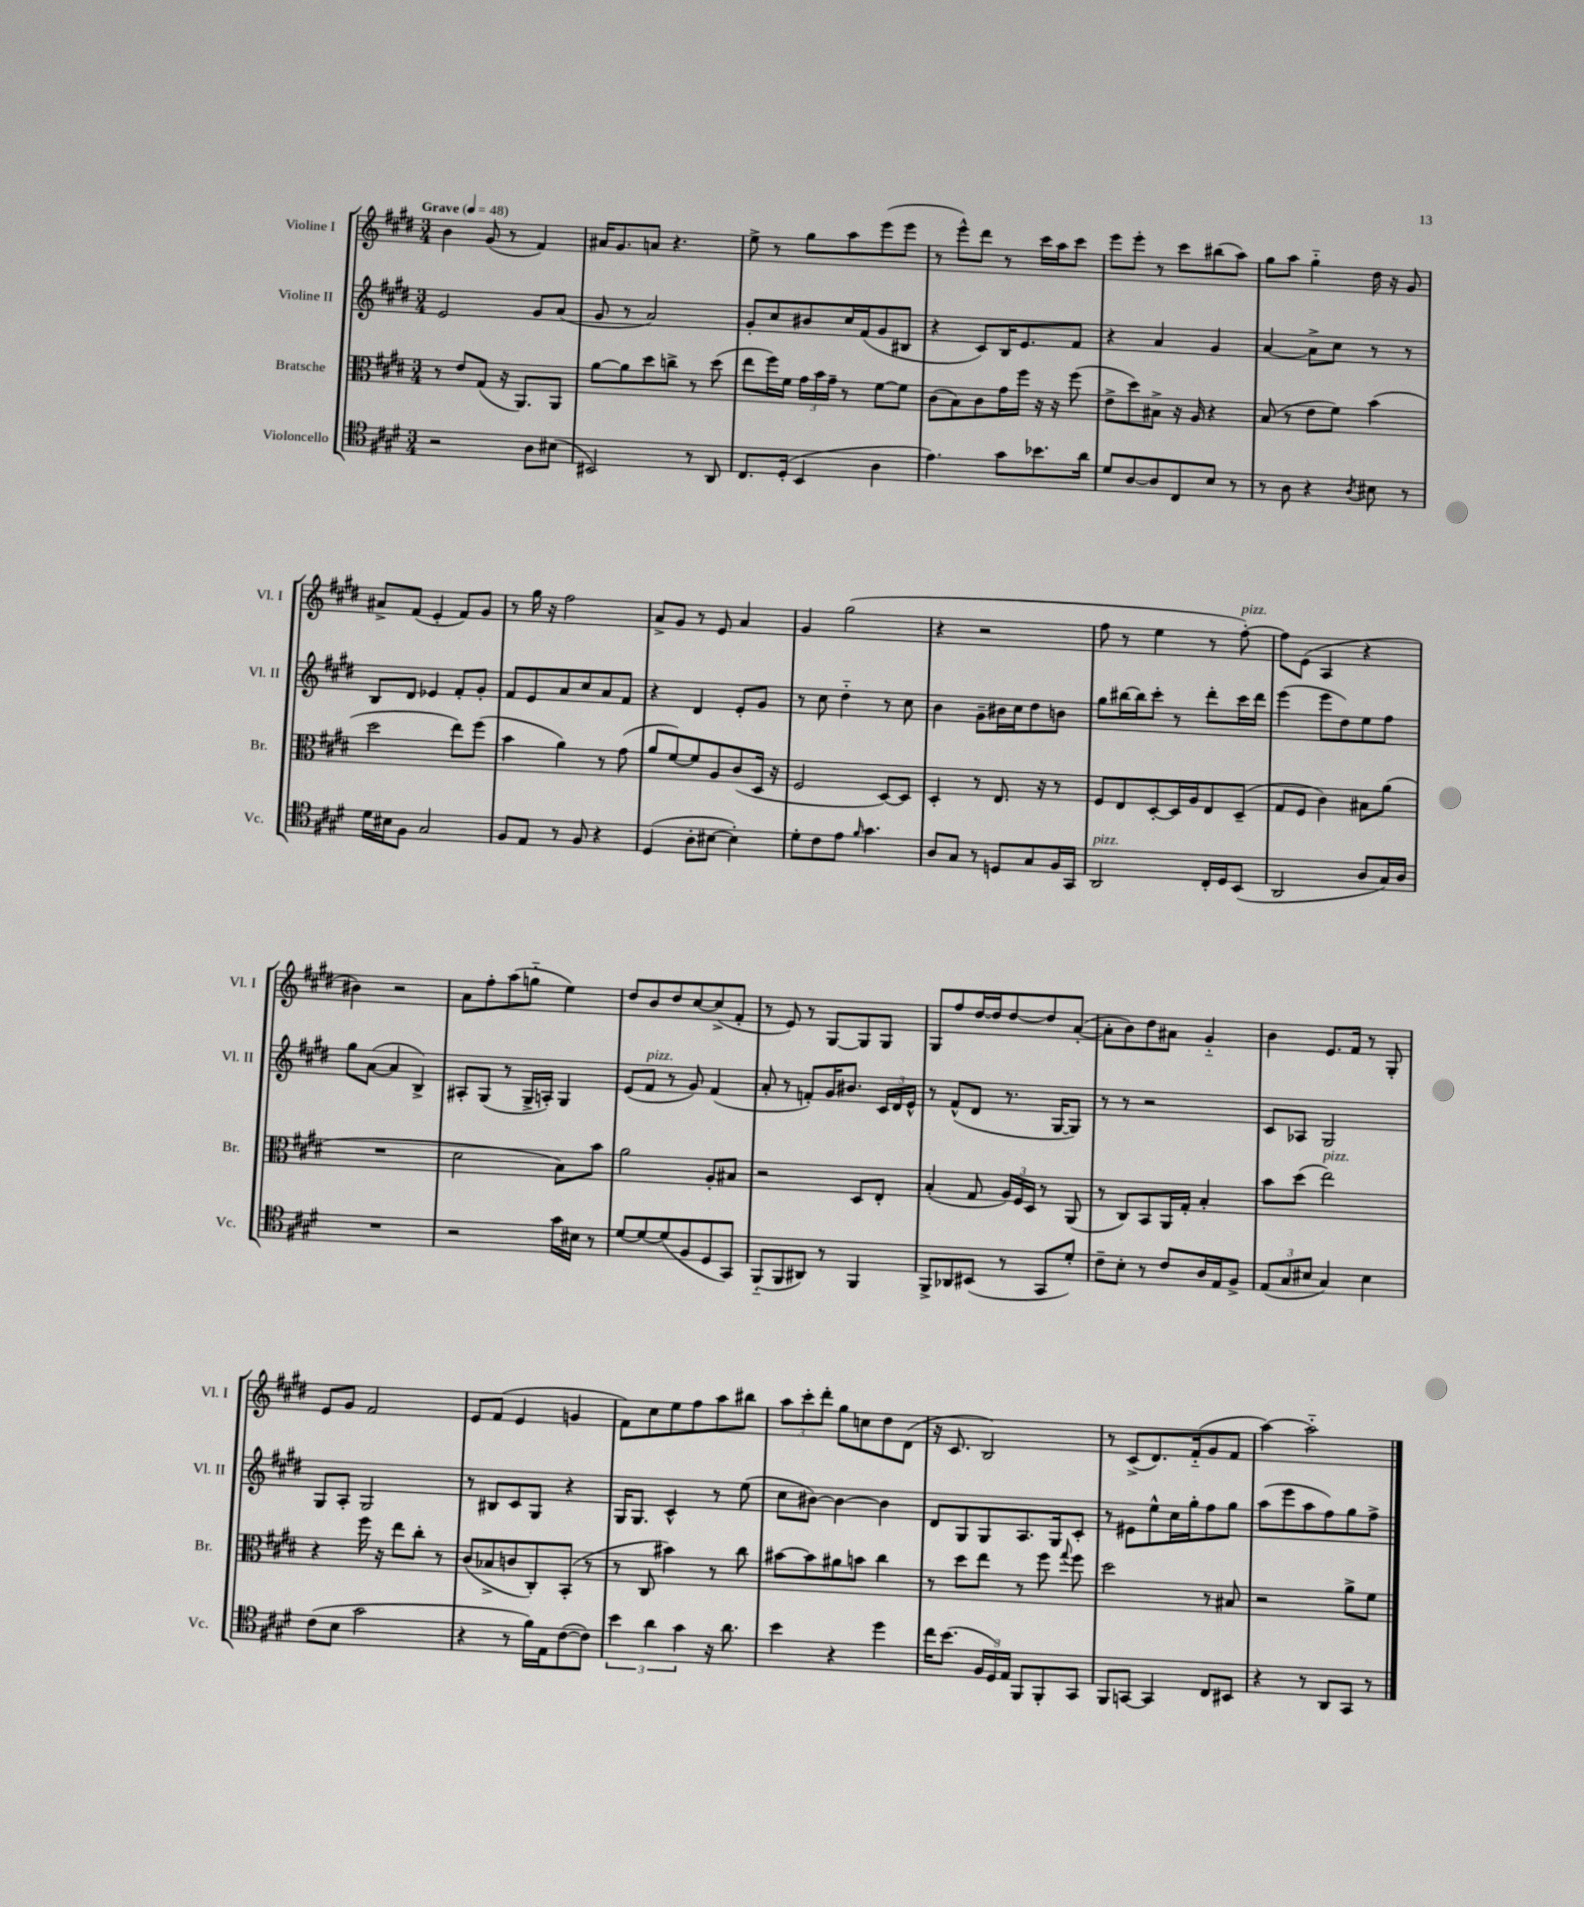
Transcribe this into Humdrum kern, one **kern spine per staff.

**kern	**kern	**kern	**kern
*staff4	*staff3	*staff2	*staff1
*clefC4	*clefC3	*clefG2	*clefG2
*k[f#c#g#d#]	*k[f#c#g#d#]	*k[f#c#g#d#]	*k[f#c#g#d#]
*M3/4	*M3/4	*M3/4	*M3/4
*MM48	*MM48	*MM48	*MM48
2r	8r	2e/	4b\
.	8e/L	.	.
.	(8G#/J	.	(8g#/
.	16r	.	8r
.	8.AA/L)	.	.
8A\L	.	8g#/L	4f#/)
(8B#\J	8AA/J	(8a/J	.
=	=	=	=
2BB#/)	[8a\L	8g#/	16a#/LK
.	.	.	8.g#/
.	8a\]	8r	.
.	8dd#\	2a/)	8a/J
.	8cc^\J	.	4.r
8r	8r	.	.
8AA/	(8dd#\	.	.
=	=	=	=
8.C#/L	8ee\L	8g#'/L	8ee^\
.	16ff#\L)	8cc#/	8r
(16D#'/Jk	16f#\JJ	.	.
4BB/	24g#\LL	8b#/	8gg#\L
.	24b\	.	.
.	24g#~\JJ	.	.
.	8r	16cc#/L	8aa\
.	.	(16f#/J	.
4A\	[8f#\L	8g#/	(8eee\
.	8f#\]J	8B#/J	8eee\J
=	=	=	=
4.e\)	(8c#\L	4r	8r
.	8B\)	.	8eee^^\L)
.	8c#\	8c#/L)	8ddd#\J
8g#\L	16g#\L	16B/K	8r
.	16ff#\JJ	8.e/	.
8.b-\	16r	.	16ccc#\LL
.	16r	.	16aa\J
.	(8ff#\	8f#/J	8ccc#\J
16a\Jk	.	.	.
=	=	=	=
8d#/L	8e^\L	4r	8eee\L
[8A/	8dd#\)	.	8eee'\J
8A/]	8B#^\J	4a/	8r
8C#/	16r	.	8ccc#\L
.	16A/	.	.
8B/J	4r	4g#/	(8bb#\
8r	.	.	8aa\J)
=	=	=	=
8r	(8B/	[4a/	8gg#\L
8A\	8r	.	8aa\J
4r	8e\L	8a^\]L	4gg#'~\
.	8f#\J)	8cc#\J	.
8qA/	.	.	.
8B#\	(4b\	8r	16dd#\
.	.	.	16r
8r	.	8r	8g#/
=	=	=	=
16d#\LL	2dd#\	8B/L	8a#^/L
16B#\J	.	.	.
8F#\J	.	8d#/J	(8f#/J
2G#/	.	4e-/	4e'/
.	8ee\L)	8f#'/L	8f#/L)
.	(8ff#\J	8g#'/J	8g#/J
=	=	=	=
8F#/L	4b\	8f#/L	8r
8E/J	.	8e/	16gg#\
.	.	.	16r
8r	4a\)	8a/	2ff#\
8F#/	.	8cc#/	.
4r	8r	8a/	.
.	(8g#\	8f#/J	.
=	=	=	=
(4D#/	8a/L	4r	8a^/L
.	[8f#/)	.	8g#/J
8A'\L	8f#/]	4d#/	8r
[8B#\J	8A/	.	8e/
4B#'\])	(8c#/	8e'/L	4a/
.	16D#/Jk	8g#/J	.
.	16r	.	.
=	=	=	=
8d#'\L	2F#/	8r	4g#/
8c#\	.	8cc#\	.
8e\J	.	4dd#'~\	(2gg#\
16qqf#/	.	.	.
4.g#\	.	.	.
.	[8D#/L)	8r	.
.	8D#/]J	8cc#\	.
=	=	=	=
8A/L	4D#'/	4b\	4r
8G#/J	.	.	.
8r	8r	8g#~\L	2r
8D/L	8.E/	16b#\L	.
.	.	16cc#\J	.
8G#/	.	8dd#\	.
.	16r	.	.
16F#/L	8r	8b\J	.
16GG#/JJ	.	.	.
=	=	=	=
2AA/	8F#/L	8gg#\L	8ff#\
.	8E/	[16bb#\L	8r
.	.	16bb#\]J	.
.	[8D#'/	8ccc#'\J	4ee\
.	16D#/]L	8r	.
.	16A/J	.	.
16C#'/LL	8E/	8ddd#'\L	8r
16D#/J	.	.	.
(8BB/J	(8D#~/J	16ccc#\L	[8ff#'\)
.	.	16ddd#\JJ	.
=	=	=	=
2AA/	8G#/L	(4eee\	8ff#\]L
.	8F#/J	.	(8e\J
.	4c#\)	8eee\L	4A/
.	.	8dd#\)	.
8A/L	8B#\L	8ee\	4r
16G#/L)	(8a\J	8ff#\J	.
16A/JJ	.	.	.
=	=	=	=
2.r	2.r	8gg#\L	4b#\)
.	.	([8a\J	.
.	.	4a/]	2r
.	.	4B^/)	.
=	=	=	=
2r	2d#\	8A#'/L	8a\L
.	.	(8G#/J	8ff#'\
.	.	8r	(8aa\
.	.	16G#^/LL	8gg'~\J
.	.	16A'/JJ)	.
16g#\LL	8B\L)	4G#/	4ee\)
16B#\JJ	.	.	.
8r	8b\J	.	.
=	=	=	=
[8d#/L	2a\	(8e/L	8dd#/L
8d#/_	.	8f#/J	8b/
(8d#/]	.	8r	8dd#/
8F#/	.	8g#/)	[8cc#/
8D#/	8A'/L	(4f#/	(8cc#^/]
8GG#/J)	8B#/J	.	8f#'/J
=	=	=	=
(8FF#'~/L	2r	8a'/	8r
8FF#/	.	8r	8e/)
8AA#/J)	.	8f'/L)	8r
8r	.	16g#/K	[8G#/L
.	.	8.b#/J	.
4FF#/	8D#/L	.	8G#/]
.	8E'/J	24c#/LL	8G#/J
.	.	24d#/	.
.	.	24e^^/JJ	.
=	=	=	=
8FF#^/L	(4B'/	8r	8G#/L
8AA-/	.	(8f#^^/L	8ff#/
(8BB#/J	8G#/	8d#/J	[16dd#/L
.	.	.	16dd#/]J
8r	24A/LL)	8.r	[8dd#/
.	24F#/	.	.
.	24D#/JJ	.	.
8GG#/L	8r	.	8dd#/]
.	.	[16G#/LK	.
8d#'/J)	(8AA/	8G#/]J)	([8a'/J
=	=	=	=
8c#~\L	8r	8r	8a'\]L
8B'\J	8C#/L)	8r	8b\)
8r	8BB/	2r	8dd#\
8c#/L	16AA/L	.	8a#\J
.	16G#'/JJ	.	.
16A/L	4B'/	.	4g#'~/
16E/J	.	.	.
8F#^/J	.	.	.
=	=	=	=
(12E/L	8b\L	8c#/L	4b\
12G#/	.	.	.
.	(8dd#\J	8A-/J	.
12B#/J	.	.	.
4G#/)	2ee\)	2G#/	8.e/L
.	.	.	16f#/Jk
4B#\	.	.	8r
.	.	.	8G#'/
=	=	=	=
(8c#\L	4r	8G#/L	8e/L
8B\J	.	8A'/J	8g#/J
2g#\	16ff#\	2G#/	2f#/
.	16r	.	.
.	8ee\L	.	.
.	8cc#'\J	.	.
.	8r	.	.
=	=	=	=
4r	(8c#/L	8r	8e/L
.	8B-^/	8B#/L	(8f#/J
8r	8c/	8c#/	4e/
16f#\LL)	8C#'/)	8G#/J	.
16E\J	.	.	.
([8c#\	(8BB'/J	4r	4g/
8c#\]J)	8r	.	.
=	=	=	=
6b\	8r	16G#/LK	8f#\L)
.	.	8.G#/J	.
.	8C#/	.	8cc#\
6a\	.	.	.
.	4b#\)	4c#^^/	8ee\
6g#\	.	.	.
.	.	.	8ff#\
16r	8r	8r	8aa\
8.a\	.	.	.
.	8cc#\	(8ee\	8bb#\J
=	=	=	=
4b\	[8b#\L	8cc#\L	12aa\L
.	.	.	12ccc#'\
.	8b#\]	[8b#\J)	.
.	.	.	12ddd#'\J
4r	8a#\	4b#\_	8gg#\L
.	8b\J	.	8cc\
4dd#\	4cc#\	4b#\]	8dd#\
.	.	.	(8d#\J
=	=	=	=
16cc#\LK	8r	8d#/L	16r
(8.b\J	.	.	8.c#/
.	8dd#\L	8G#/	.
24F#/LL	8ee\J	8G#/	2B/)
24D#/)	.	.	.
24E/JJ	.	.	.
8FF#/L	8r	8.A/	.
8FF#'/	8ff#\	.	.
.	.	16G#/k	.
.	8qqgg#/	.	.
8GG#/J	8ff#\	8c#'/J	.
=	=	=	=
8FF#/L	2dd#\	8r	8r
[8GG/J	.	8e#\L	(8c#^/L
4GG/]	.	8ee^^\	8.d#/)
.	.	16cc#\L	.
.	.	16gg#'\J	(16f#'~/k
8C#/L	8r	8ff#\	8g#/
8BB#/J	8B#/	8gg#\J	8f#/J
=	=	=	=
4r	2r	(8aa\L	[4aa\)
.	.	8eee\	.
8r	.	8aa\	2aa'~\]
8AA/L	.	8ff#\)	.
8GG#/J	8a^\L	8gg#\	.
8r	8f#\J	8ff#^\J	.
==	==	==	==
*-	*-	*-	*-
